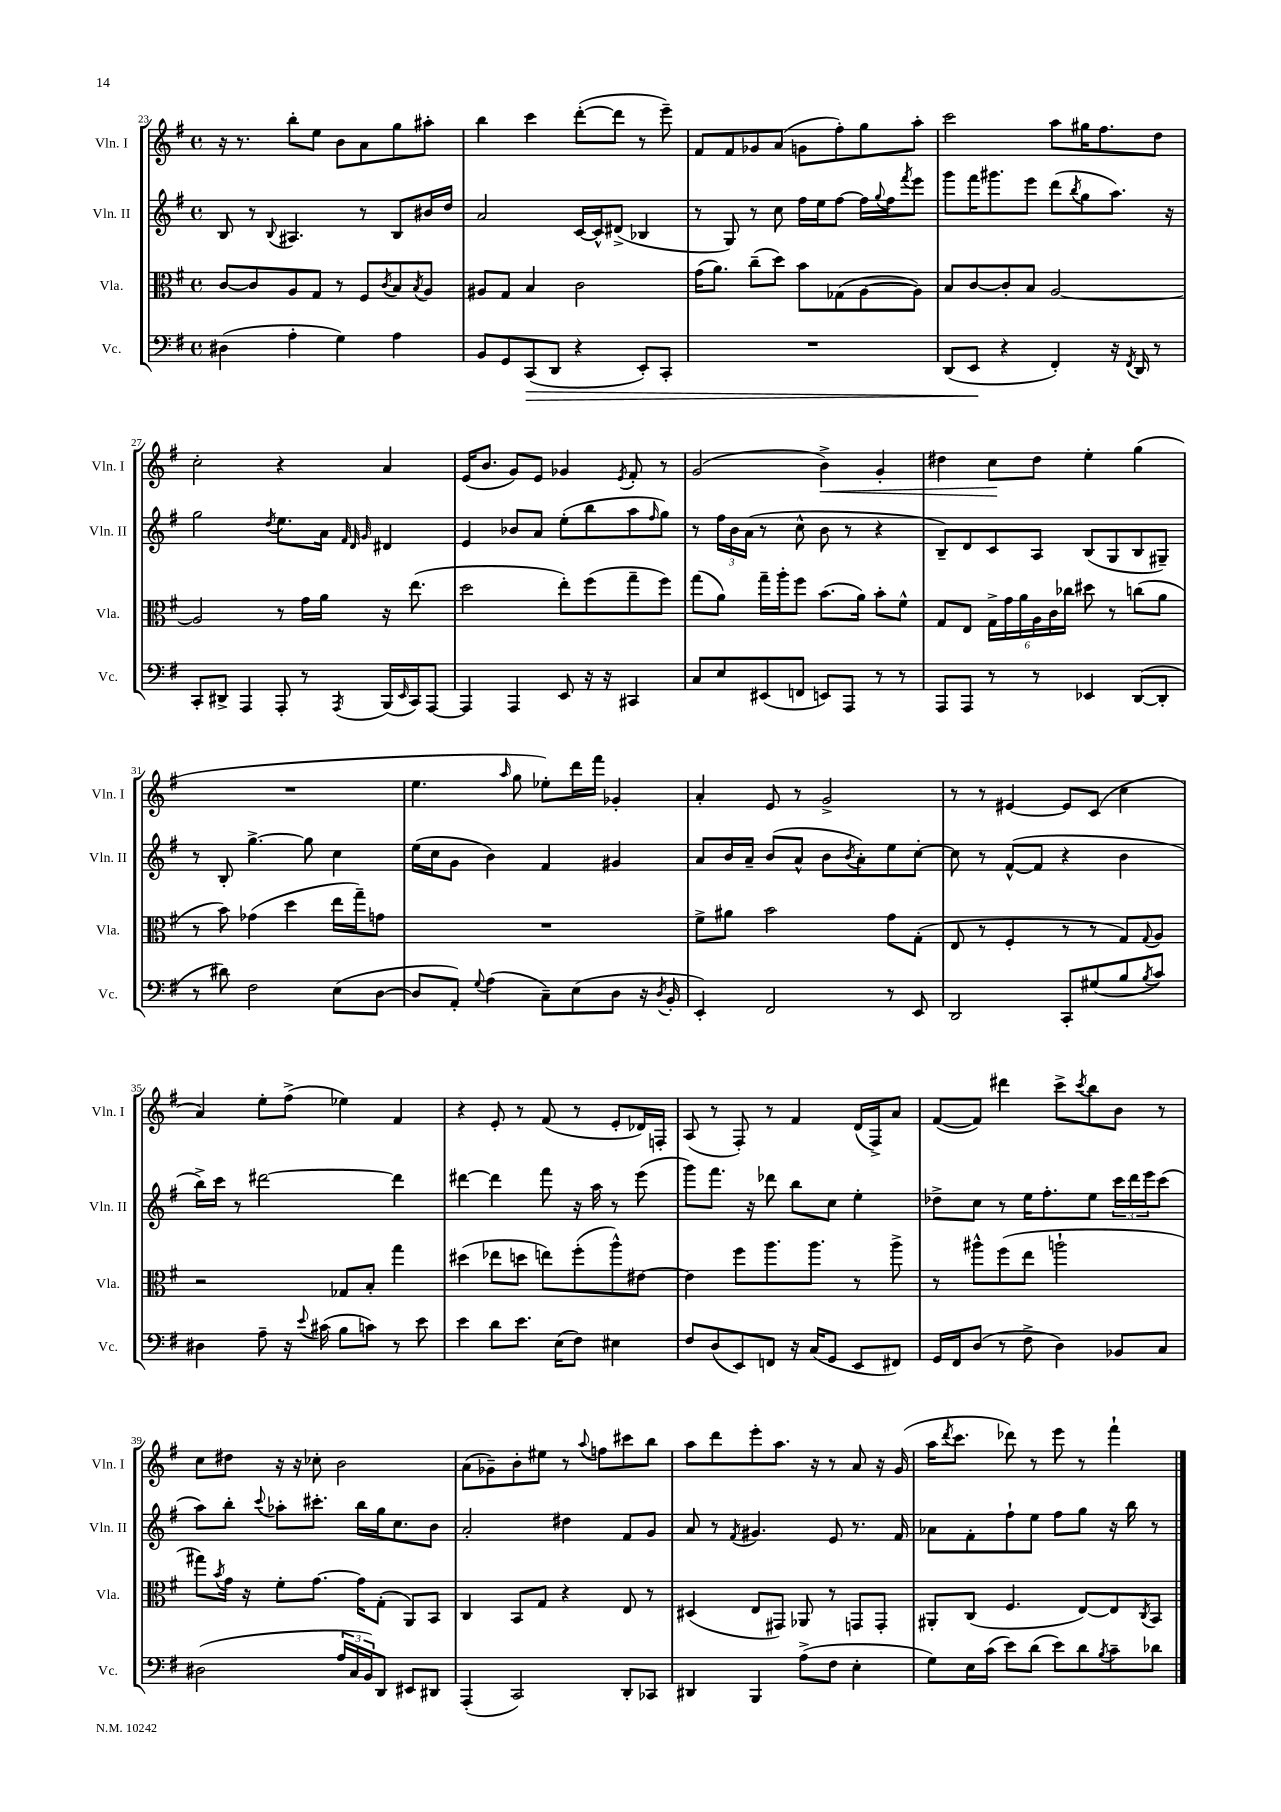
<<
\new StaffGroup <<
\new Staff = "s0" \with { instrumentName = "Vln. I" shortInstrumentName = "Vln. I" } {
    \clef treble \key g \major \defaultTimeSignature \time 4/4
    r16 r8. b''8-. e''8 b'8 a'8 g''8 ais''8-. |
    b''4 c'''4 d'''8~-.( d'''8 r8 e'''8--) |
    fis'8 fis'8 ges'8 a'8( g'8 fis''8-.) g''8 a''8-. |
    c'''2 a''8 gis''16 fis''8. d''8 |
    c''2-. r4 a'4 |
    e'16( b'8. g'8) e'8 ges'4 \acciaccatura { e'8 } fis'8-. r8 |
    g'2( b'4->\<) g'4-. |
    dis''4 c''8\! dis''8 e''4-. g''4( |
    R1 |
    e''4. \grace { a''16 } g''8 ees''8-.) d'''16 fis'''16 ges'4-. |
    a'4-. e'8 r8 g'2-> |
    r8 r8 eis'4~ eis'8 c'8( c''4 |
    a'4) e''8-. fis''8->( ees''4) fis'4 |
    r4 e'8-. r8 fis'8( r8 e'8-. des'16) f16-. |
    a8( r8 fis8-.) r8 fis'4 d'16( fis16->) a'8 |
    fis'8~( fis'8) dis'''4 c'''8-> \acciaccatura { c'''8 } b''8 b'8 r8 |
    c''8 dis''8 r16 r16 ces''8-. b'2 |
    a'8( ges'8--) b'8-. eis''8 r8 \appoggiatura { a''8 } f''8 cis'''8 b''8 |
    a''8 d'''8 e'''8-. a''8. r16 r8 a'8 r16 g'16( |
    a''16 \acciaccatura { d'''8 } c'''8. des'''8) r8 e'''8 r8 fis'''4-! \bar "|." |
}
\new Staff = "s1" \with { instrumentName = "Vln. II" shortInstrumentName = "Vln. II" } {
    \clef treble \key g \major \defaultTimeSignature \time 4/4
    b8 r8 \appoggiatura { b8 } ais4. r8 b8 bis'16 d''16 |
    a'2 c'16~ c'16-^ dis'8->( bes4 |
    r8 g8) r8 c''8 fis''16 e''16 fis''8~ fis''16 \appoggiatura { g''8 } fis''16 \acciaccatura { fis'''8 } e'''8 |
    g'''8 fis'''16 gis'''8. e'''8 d'''8( \acciaccatura { b''8 } g''8 a''8.) r16 |
    g''2 \acciaccatura { d''8 } e''8. a'16 \grace { fis'32 d'32 g'32 } dis'4 |
    e'4 bes'8 a'8 e''8-.( b''8 a''8 \grace { fis''16 } g''8) |
    r8 \tuplet 3/2 { fis''16 b'16 a'16( } r8 c''8-^ b'8 r8 r4 |
    b8--) d'8 c'8 a8 b8( g8 b8 gis8--) |
    r8 b8-. g''4.~-> g''8 c''4 |
    e''16( c''16 g'8 b'4) fis'4 gis'4 |
    a'8 b'16 a'16-- b'8( a'8-^ b'8 \acciaccatura { b'8 } a'8-.) e''8 c''8~-. |
    c''8 r8 fis'8~-^( fis'8 r4 b'4 |
    b''16->) c'''16 r8 dis'''2~ dis'''4 |
    dis'''4~ dis'''4 fis'''8 r16 a''16 r8 e'''8( |
    g'''8) fis'''8. r16 des'''8 b''8 c''8 e''4-. |
    des''8-> c''8 r8 e''16 fis''8.-. e''8 \tuplet 3/2 { c'''16 d'''16 e'''16 } c'''8( |
    a''8) b''8-. \appoggiatura { c'''8 } aes''8-. cis'''8.-. b''16 g''16 c''8. b'8 |
    a'2-. dis''4 fis'8 g'8 |
    a'8 r8 \acciaccatura { fis'8 } gis'4. e'8 r8. fis'16 |
    aes'8 fis'8-. fis''8-! e''8 fis''8 g''8 r16 b''16 r8 \bar "|." |
}
\new Staff = "s2" \with { instrumentName = "Vla." shortInstrumentName = "Vla." } {
    \clef alto \key g \major \defaultTimeSignature \time 4/4
    c'8~ c'8 a8 g8 r8 fis8 \acciaccatura { c'8 } b8 \acciaccatura { b8 } a8 |
    ais8 g8 b4 c'2 |
    g'16( a'8.) c''8--( d''8) b'8 ges8( a8~ a8) |
    b8 c'8~ c'8-. b8 a2~ |
    a2 r8 g'16 a'16 r16 e''8.( |
    d''2 e''8-.) fis''8( g''8-- fis''8) |
    g''8( a'8) g''16-- a''16-. fis''8 b'8.( a'16) b'8-. fis'8-^ |
    g8 e8 \tuplet 6/4 { g16-> g'16 a'16 a16 c'16 ces''16 } dis''8 r8 c''8( a'8 |
    r8 b'8) ges'4( d''4 e''16 g''16--) g'8 |
    R1 |
    fis'8-> ais'8 b'2 g'8 g8-.( |
    e8 r8 fis4-. r8 r8 g8) \appoggiatura { g8 } a8 |
    r2 ges8 b8-. g''4 |
    dis''4( ees''8 d''8 e''8) fis''8-.( a''8-^) eis'8~ |
    eis'4 fis''8 a''8. a''8. r8 a''8-> |
    r8 ais''8-^ fis''8( e''8 a''2-! |
    gis''8) \acciaccatura { b'8 } g'16 r16 fis'8-. g'8.~ g'16 g8-.( a,8) b,8 |
    c4 b,8 g8 r4 e8 r8 |
    dis4( e8 gis,8) aes,8 r8 g,8 g,8-. |
    ais,8-. c8( fis4. e8~) e8 \acciaccatura { c8 } b,8 \bar "|." |
}
\new Staff = "s3" \with { instrumentName = "Vc." shortInstrumentName = "Vc." } {
    \clef bass \key g \major \defaultTimeSignature \time 4/4
    dis4( a4-. g4) a4 |
    b,8 g,8 c,8\>( d,8 r4 e,8-.) c,8-. |
    R1 |
    d,8( e,8\! r4 fis,4-.) r16 \acciaccatura { fis,8 } d,16 r8 |
    c,8-. dis,8-> a,,4 a,,8-. r8 \acciaccatura { a,,8 } b,,16( \grace { e,16 } c,16) a,,8~ |
    a,,4 a,,4 e,8 r16 r16 cis,4 |
    c8 e8 eis,8( f,8 e,8) a,,8 r8 r8 |
    a,,8 a,,8 r8 r8 ees,4 d,8~( d,8-. |
    r8 dis'8) fis2 e8( d8~ |
    d8 a,8-.) \appoggiatura { g8 } a4( c8--) e8( d8 r16 \acciaccatura { d8 } b,16-. |
    e,4-.) fis,2 r8 e,8 |
    d,2 c,8-. gis8( b8 \acciaccatura { b8 } c'8) |
    dis4 a8-- r16 \appoggiatura { e'8 } cis'16( b8 c'8) r8 e'8 |
    e'4 d'8 e'8. e16( fis8) eis4 |
    fis8 d8( e,8) f,8 r16 c16( g,8 e,8 fis,8) |
    g,16 fis,16 d8( r8 fis8-> d4) bes,8 c8 |
    dis2( \tuplet 3/2 { a16 c16 b,16) } d,8 eis,8 dis,8 |
    a,,4-.( c,2) d,8-. ces,8 |
    dis,4 b,,4 a8->( fis8 e4-. |
    g8) e16 c'16( e'8) d'8( e'8) d'8 \acciaccatura { b8 } c'8-- des'8 \bar "|." |
}
>>
>>
\layout { \context { \Score currentBarNumber = #23 } }
